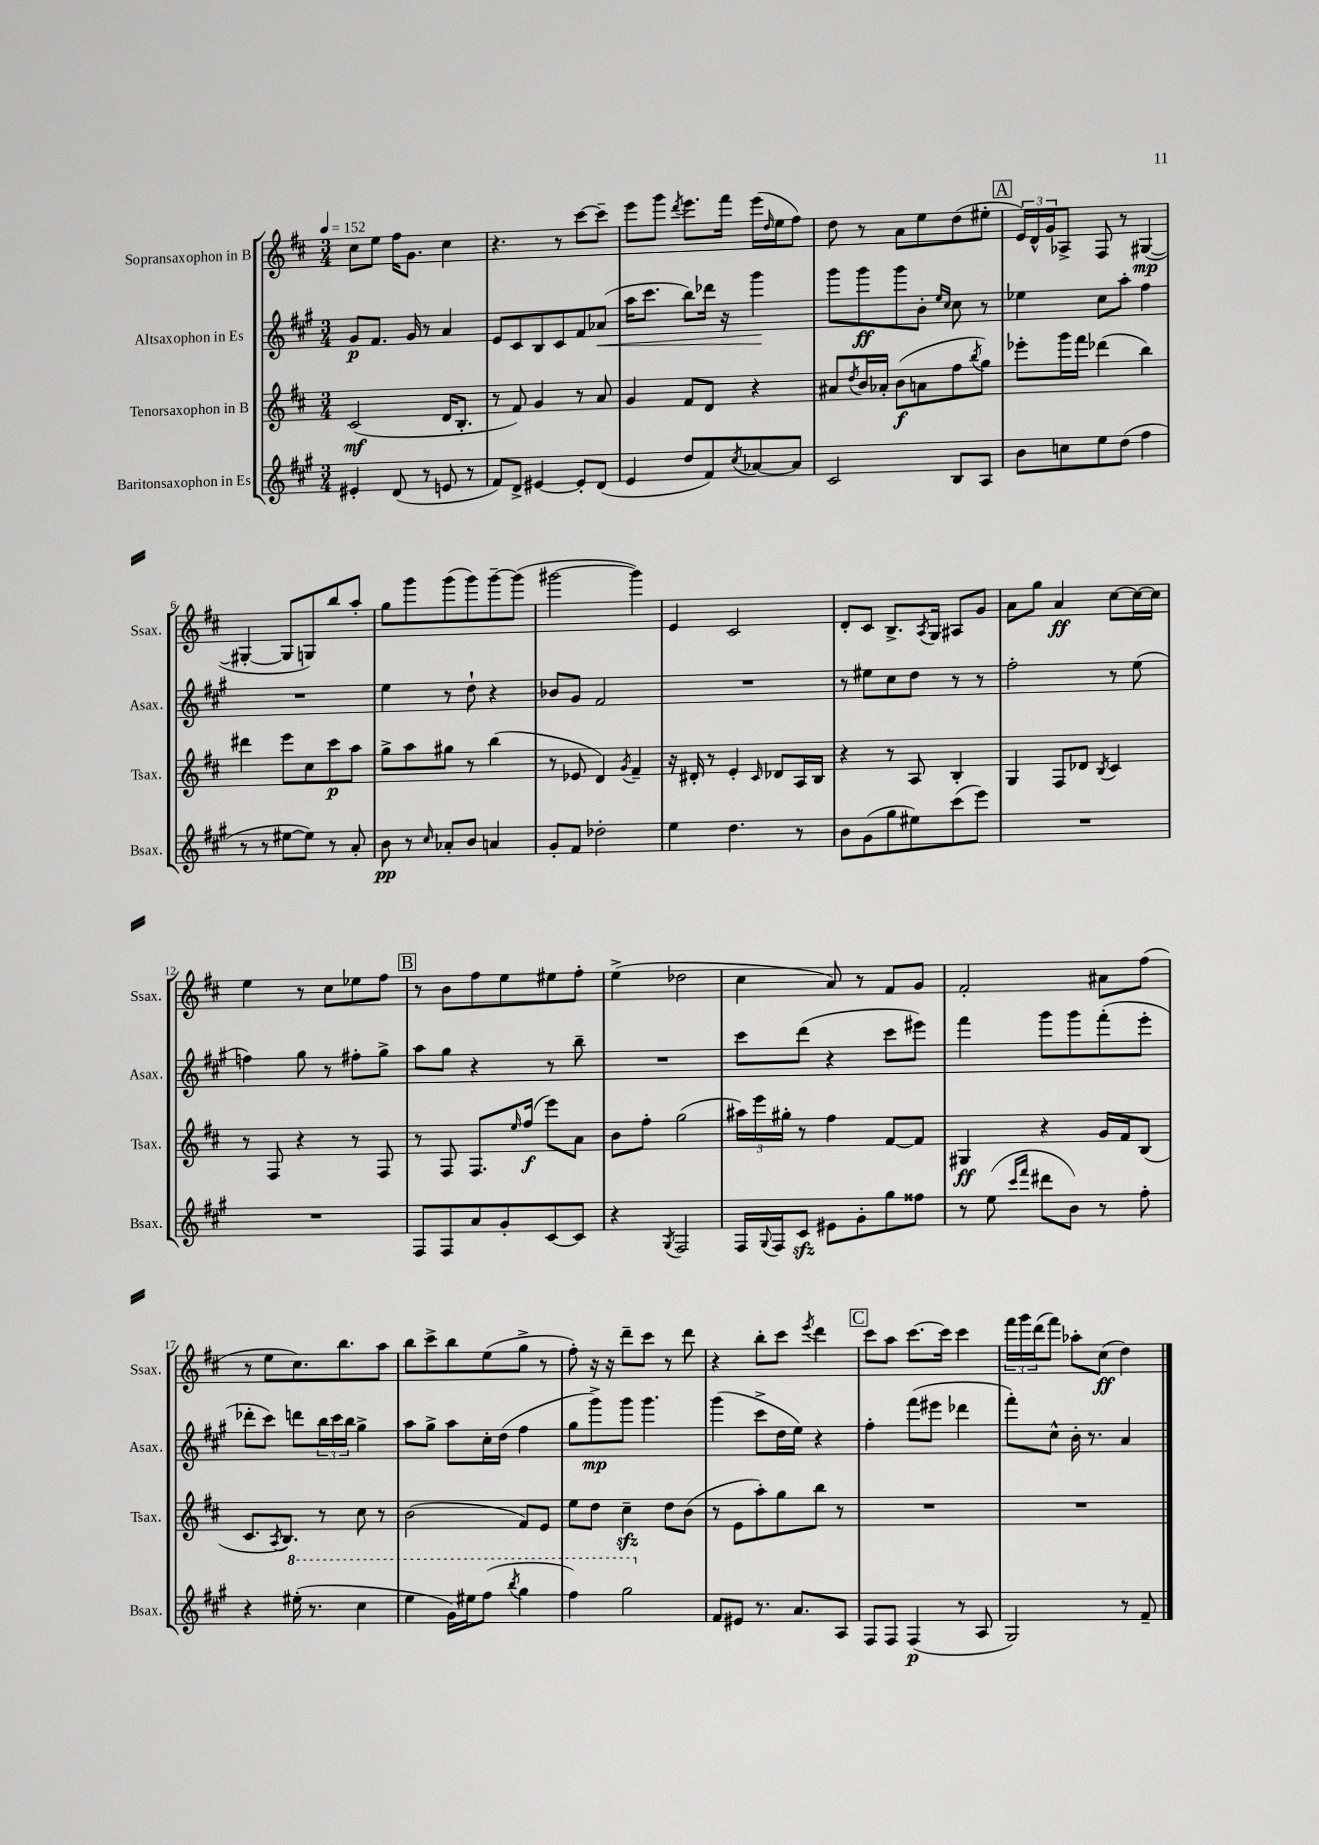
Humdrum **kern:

**kern	**dynam	**kern	**dynam	**kern	**dynam	**kern	**dynam
*part4	*part4	*part3	*part3	*part2	*part2	*part1	*part1
*staff4	*staff4	*staff3	*staff3	*staff2	*staff2	*staff1	*staff1
*I"Baritonsaxophon in Es	*	*I"Tenorsaxophon in B	*	*I"Altsaxophon in Es	*	*I"Sopransaxophon in B	*
*I'Bsax.	*	*I'Tsax.	*	*I'Asax.	*	*I'Ssax.	*
*clefG2	*	*clefG2	*	*clefG2	*	*clefG2	*
*k[f#c#g#]	*	*k[f#c#]	*	*k[f#c#g#]	*	*k[f#c#]	*
*M3/4	*	*M3/4	*	*M3/4	*	*M3/4	*
*MM152	*	*MM152	*	*MM152	*	*MM152	*
=1	=1	=1	=1	=1	=1	=1	=1
4e#X'/	.	(2c#/	mf	8g#/L	p	8cc#\L	.
.	.	.	.	8.f#/J	.	8ee\J	.
(8d/	.	.	.	.	.	16ff#\KL	.
.	.	.	.	16g#/	.	8.g\J	.
8r	.	.	.	8r	.	.	.
8en/	.	16d/KL	.	4a/	.	4cc#\	.
.	.	8.B'/J	.	.	.	.	.
8r	.	.	.	.	.	.	.
=2	=2	=2	=2	=2	=2	=2	=2
8f#/L)	.	8r	.	8e/L	.	4.r	.
8d^/J	.	8f#/)	.	8c#/	.	.	.
[4e#X/	.	4g/	.	8B/	.	.	.
.	.	.	.	8c#/	.	8r	.
8e#'/L]	.	8r	.	8f#/	.	[8ccc#\L	.
!	!	!	!	!	!LO:HP:b	!	!
(8d/J	.	8a/	.	(8a-X/J	<	8ccc#~\J]	.
=3	=3	=3	=3	=3	=3	=3	=3
4e/	.	4g/	.	16aa\KL	.	8eee\L	.
.	.	.	.	8.ccc#\J	.	.	.
.	.	.	.	.	.	8ggg\J	.
.	.	.	.	.	.	8qddd/	.
8dd/L	.	8f#/L	.	8bb\L)	.	8.eee\L	.
8f#/)	.	8d/J	.	16ddd-X\Jk	.	.	.
.	.	.	.	16r	.	16fff#\Jk	.
8qcc#/	.	.	.	.	.	.	.
[8a-X/	.	4r	.	4ggg#\	.	(16eee\LL	.
.	.	.	.	.	.	16qqdd/	.
.	.	.	.	.	.	16ee\J	.
8a-/J]	.	.	.	.	.	8ff#\J)	.
.	.	.	.	.	[	.	.
=4	=4	=4	=4	=4	=4	=4	=4
2c#/	.	8a#X/L	.	8ggg#\L	.	8dd\	.
.	.	8qdd/	.	.	.	.	.
.	.	16b/L	.	8ggg#\	ff	8r	.
.	.	16a-X'/JJ	.	.	.	.	.
.	.	(8b\L	f	8ggg#\	.	8a\L	.
.	.	8an\	.	8b'\J	.	8ee\	.
.	.	.	.	16qqee/LL	.	.	.
.	.	.	.	16qqcc#/JJ	.	.	.
8B/L	.	8ff#\	.	8cc#\	.	(8dd\	.
.	.	8qbb/	.	.	.	.	.
8A/J	.	8gg\J)	.	8r	.	8ee#X'\J	.
!!LO:REH:place=s1:t=A
=5	=5	=5	=5	=5	=5	=5	=5
8b\L	.	8eee-X'\L	.	4ee-X\	.	24e/LL)	.
.	.	.	.	.	.	24d^^/	.
.	.	.	.	.	.	24g/J	.
8ccn\	.	16ggg\L	.	.	.	8A-X^/J	.
.	.	16fff#\JJ	.	.	.	.	.
8ee\	.	(4ddd-X\	.	8cc#\L	.	8F#/	.
(8dd\J	.	.	.	8aa'\J	.	8r	.
4ff#\	.	4bb\)	.	4ff#\	.	([4G#X/	mp
!!LO:LB:g=z
=6	=6	=6	=6	=6	=6	=6	=6
8r	.	4ddd#X\	.	2.r	.	4G#X'/_	.
8r	.	.	.	.	.	.	.
[8ee#X\L	.	8eee\L	.	.	.	8G#/L]	.
8ee#\J])	.	8cc#\	.	.	.	8Gn/)	.
8r	.	8ccc#\	p	.	.	8bb/	.
8a'/	.	8aa\J	.	.	.	8aa'/J	.
=7	=7	=7	=7	=7	=7	=7	=7
8b\	pp	8gg^\L	.	4ee\	.	8gg\L	.
8r	.	8aa\	.	.	.	8ggg\	.
16qqcc#/	.	.	.	.	.	.	.
8a-X'/L	.	8gg#X\J	.	8r	.	(8ggg\	.
8b/J	.	8r	.	8dd`\	.	8ggg\)	.
4an/	.	(4bb\	.	4r	.	[8ggg~\	.
.	.	.	.	.	.	(8ggg\J]	.
=8	=8	=8	=8	=8	=8	=8	=8
8g#'/L	.	8r	.	8b-X/L	.	[2ggg#X\	.
8f#/J	.	8e-X/	.	8g#/J	.	.	.
2dd-X'\	.	4d/)	.	2f#/	.	.	.
.	.	8qg/	.	.	.	.	.
.	.	4f#~/	.	.	.	4ggg#\])	.
=9	=9	=9	=9	=9	=9	=9	=9
4ee\	.	16r	.	2.r	.	4e/	.
.	.	16d#X'/	.	.	.	.	.
.	.	8r	.	.	.	.	.
4.dd\	.	4e'/	.	.	.	2c#/	.
.	.	16qqc#/	.	.	.	.	.
.	.	8d-X/L	.	.	.	.	.
8r	.	16A/L	.	.	.	.	.
.	.	16B/JJ	.	.	.	.	.
=10	=10	=10	=10	=10	=10	=10	=10
8b\L	.	4r	.	8r	.	8d'/L	.
(8g#\	.	.	.	8ee#X\L	.	8c#/J	.
8gg#\	.	8r	.	8cc#\	.	8.B^/L	.
8ee#X\)	.	8A/	.	8dd\J	.	.	.
.	.	.	.	.	.	8qA/	.
.	.	.	.	.	.	16G/Jk	.
(8ccc#\	.	4B'/	.	8r	.	8A#X/L	.
8eee\J)	.	.	.	8r	.	8g/J	.
=11	=11	=11	=11	=11	=11	=11	=11
2.r	.	4G/	.	2ff#'\	.	8a\L	.
.	.	.	.	.	.	8gg\J	.
.	.	8F#/L	.	.	.	4a/	ff
.	.	8d-X/J	.	.	.	.	.
.	.	8qB/	.	.	.	.	.
.	.	4c#/	.	8r	.	[8cc#\L	.
.	.	.	.	(8ee\	.	16cc#\L_	.
.	.	.	.	.	.	16cc#\JJ]	.
!!LO:LB:g=z
=12	=12	=12	=12	=12	=12	=12	=12
2.r	.	8r	.	4ffn\)	.	4ee\	.
.	.	8F#/	.	.	.	.	.
.	.	4r	.	8gg#\	.	8r	.
.	.	.	.	8r	.	8cc#\L	.
.	.	8r	.	8ff#X'\L	.	8ee-X\	.
.	.	8F#/	.	8gg#^\J	.	8ff#\J	.
!!LO:REH:place=s1:t=B
=13	=13	=13	=13	=13	=13	=13	=13
8F#/L	.	8r	.	8aa\L	.	8r	.
8F#/	.	8F#/	.	8gg#\J	.	8b\L	.
8a/	.	8.F#/L	.	4r	.	8ff#\	.
8g#'/	.	.	.	.	.	8ee\	.
.	.	16qqee/	.	.	.	.	.
.	.	(16ff#/Jk	f	.	.	.	.
[8c#/	.	8eee\L)	.	8r	.	8ee#X\	.
8c#/J]	.	8a\J	.	8bb~\	.	8ff#'\J	.
=14	=14	=14	=14	=14	=14	=14	=14
4r	.	8b\L	.	2.r	.	(4ee^\	.
.	.	8ff#'\J	.	.	.	.	.
8qG#/	.	.	.	.	.	.	.
2F#/	.	(2gg\	.	.	.	2dd-X\	.
=15	=15	=15	=15	=15	=15	=15	=15
16F#/LL	.	24aa#X\LL)	.	8ccc#\L	.	4cc#\	.
.	.	24eee\	.	.	.	.	.
8qqG#/	.	.	.	.	.	.	.
16F#/J	.	.	.	.	.	.	.
.	.	24gg#X'\JJ	.	.	.	.	.
8c#zz/J	.	8r	.	(8ddd\J	.	.	.
8e#X\L	.	4ff#\	.	4r	.	8a/)	.
8g#'\	.	.	.	.	.	8r	.
8gg#\	.	[8f#/L	.	8ccc#\L	.	8f#/L	.
8ff##X\J	.	8f#/J]	.	8eee#X\J)	.	8g/J	.
=16	=16	=16	=16	=16	=16	=16	=16
8r	.	4G#X/	ff	4fff#\	.	2f#'/	.
(8ee\	.	.	.	.	.	.	.
16qqccc#/LL	.	.	.	.	.	.	.
16qqfff#/JJ	.	.	.	.	.	.	.
8ddd#X\L	.	4r	.	8ggg#\L	.	.	.
8b\J)	.	.	.	8ggg#\	.	.	.
8r	.	16g/LL	.	(8fff#'\	.	8a#X\L	.
.	.	16f#/J	.	.	.	.	.
8ff#'\	.	(8B/J	.	8eee'\J	.	(8ff#\J	.
!!LO:LB:g=z
=17	=17	=17	=17	=17	=17	=17	=17
4r	.	8.c#/L	.	8ddd-X'\L	.	8r	.
.	.	.	.	8ccc#\J)	.	8ee\L	.
.	.	8qA/	.	.	.	.	.
.	.	8.B/J)	.	.	.	.	.
*8va	*	*	*	*	*	*	*
(16eee#X'\	.	.	.	8dddn\L	.	8.cc#\)	.
8.r	.	.	.	.	.	.	.
.	.	8r	.	24bb\L	.	.	.
.	.	.	.	24ccc#\	.	.	.
.	.	.	.	.	.	8.bb\	.
.	.	.	.	24bb\JJ	.	.	.
4ccc#\	.	8cc#\	.	4gg#^\	.	.	.
.	.	8r	.	.	.	8aa\J	.
=18	=18	=18	=18	=18	=18	=18	=18
4eee\	.	(2b\	.	8aa\L	.	8bb\L	.
.	.	.	.	8gg#^\J	.	8ccc#^\	.
16gg#\LL)	.	.	.	8aa\L	.	8bb\	.
16eee#X\J	.	.	.	.	.	.	.
(8fff#\J	.	.	.	16cc#'\L	.	(8ee\	.
.	.	.	.	(16dd\JJ	.	.	.
8qbbb/	.	.	.	.	.	.	.
4ggg#\	.	8f#/L)	.	4ff#\	.	8gg^\J	.
.	.	8e/J	.	.	.	8r	.
=19	=19	=19	=19	=19	=19	=19	=19
4fff#\)	.	8ee\L	.	8gg#\L	.	8ff#'\)	.
.	.	8dd\J	.	8ggg#^\)	mp	16r	.
.	.	.	.	.	.	16r	.
2ggg#\	.	4cc#zz~\	.	8ggg#\J	.	8ddd~\L	.
.	.	.	.	4.ggg#\	.	8ccc#\J	.
.	.	8dd\L	.	.	.	8r	.
.	.	(8b\J	.	.	.	8ddd\	.
=20	=20	=20	=20	=20	=20	=20	=20
*X8va	*	*	*	*	*	*	*
8f#/L	.	8r	.	(4ggg#\	.	4r	.
8e#X/J	.	8e\L	.	.	.	.	.
8.r	.	8aa'\)	.	8ccc#^\L	.	8bb'\L	.
.	.	8gg\	.	16dd\L	.	8ccc#\J	.
8.a/L	.	.	.	16ee\JJ)	.	.	.
.	.	.	.	.	.	8qeee/	.
.	.	8bb\J	.	4r	.	4ddd\	.
8A/J	.	8r	.	.	.	.	.
!!LO:REH:place=s1:t=C
=21	=21	=21	=21	=21	=21	=21	=21
8F#/L	.	2.r	.	4ff#'\	.	8ccc#\L	.
8F#/J	.	.	.	.	.	8aa\J	.
(4F#/	p	.	.	(8fff#\L	.	[8.ccc#\L	.
.	.	.	.	8eee#X\J	.	.	.
.	.	.	.	.	.	16ccc#\Jk]	.
8r	.	.	.	4ddd-X\	.	4ccc#\	.
8A/	.	.	.	.	.	.	.
=22	=22	=22	=22	=22	=22	=22	=22
2G#/)	.	2.r	.	8fff#'\L)	.	24fff#\LL	.
.	.	.	.	.	.	24ggg\	.
.	.	.	.	.	.	(24ddd\J	.
.	.	.	.	8cc#^^\J	.	8fff#\J)	.
.	.	.	.	16b'\	.	8aa-X'\L	.
.	.	.	.	8.r	.	.	.
.	.	.	.	.	.	(8cc#\J	ff
8r	.	.	.	4a/	.	4dd\)	.
8f#~/	.	.	.	.	.	.	.
==	==	==	==	==	==	==	==
*-	*-	*-	*-	*-	*-	*-	*-
